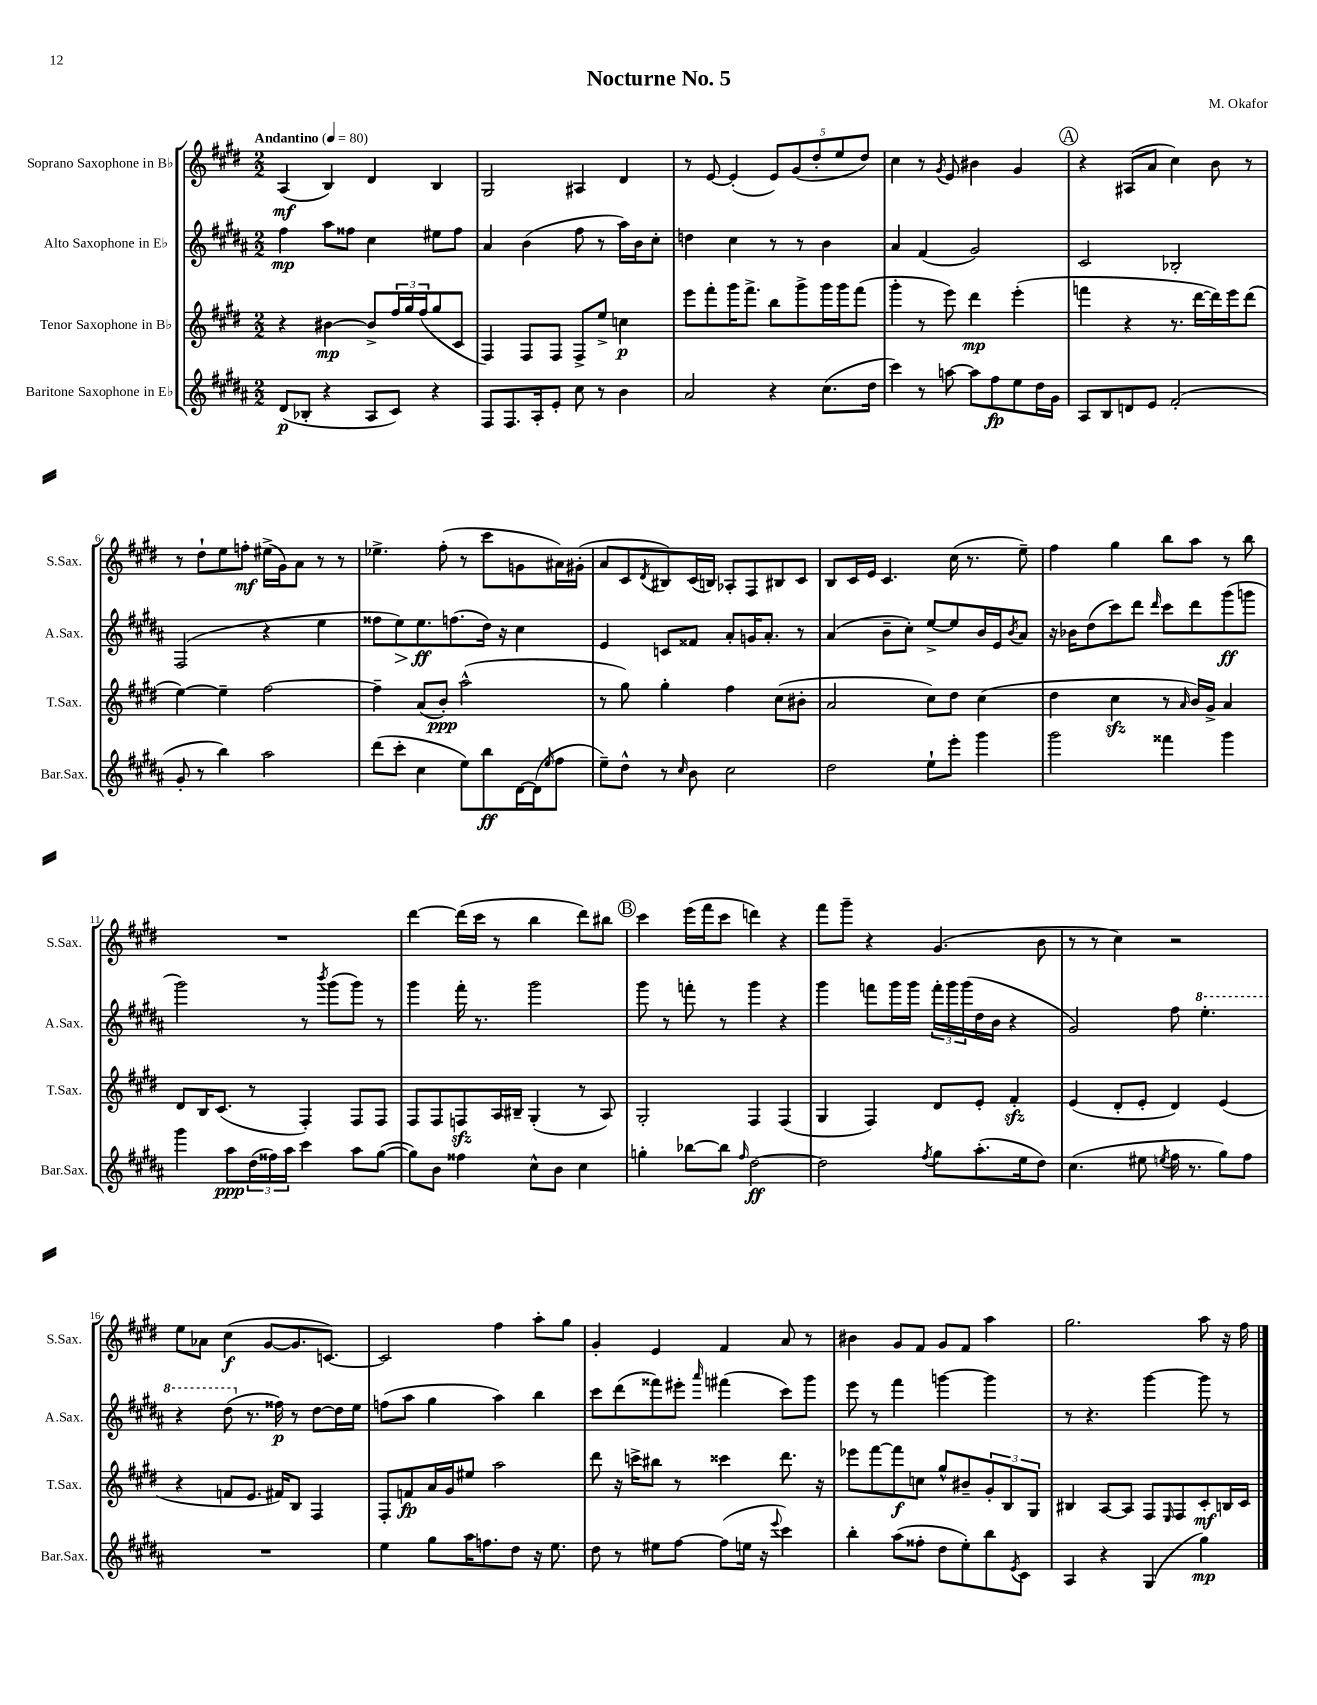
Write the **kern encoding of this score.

**kern	**dynam	**kern	**dynam	**kern	**dynam	**kern	**dynam
*part4	*part4	*part3	*part3	*part2	*part2	*part1	*part1
*staff4	*staff4	*staff3	*staff3	*staff2	*staff2	*staff1	*staff1
*I"Baritone Saxophone in E♭	*	*I"Tenor Saxophone in B♭	*	*I"Alto Saxophone in E♭	*	*I"Soprano Saxophone in B♭	*
*I'Bar.Sax.	*	*I'T.Sax.	*	*I'A.Sax.	*	*I'S.Sax.	*
*clefG2	*	*clefG2	*	*clefG2	*	*clefG2	*
*k[f#c#g#d#a#]	*	*k[f#c#g#d#]	*	*k[f#c#g#d#a#]	*	*k[f#c#g#d#]	*
*M2/2	*	*M2/2	*	*M2/2	*	*M2/2	*
*MM80	*	*MM80	*	*MM80	*	*MM80	*
=1	=1	=1	=1	=1	=1	=1	=1
!	!	!	!	!	!	!LO:TX:a:B:t=Andantino	!
(8d#/L	p	4r	.	4ff#\	mp	(4A/	mf
8B-X'/J	.	.	.	.	.	.	.
4r	.	[4b#X\	mp	8aa#\L	.	4B/)	.
.	.	.	.	8ff##X\J	.	.	.
8A#/L	.	8b#^/L]	.	4cc#\	.	4d#/	.
8c#/J)	.	24ff#/L	.	.	.	.	.
.	.	24gg#/	.	.	.	.	.
.	.	(24ff#/J	.	.	.	.	.
4r	.	8gg#/	.	8ee#X\L	.	4B/	.
.	.	8c#/J	.	8ff##\J	.	.	.
=2	=2	=2	=2	=2	=2	=2	=2
8F#/L	.	4F#/)	.	4a#/	.	2G#/	.
8.F#/	.	.	.	.	.	.	.
.	.	8F#/L	.	(4b\	.	.	.
16A#'/k	.	.	.	.	.	.	.
8e'/J	.	8F#/J	.	.	.	.	.
8cc#\	.	8F#^/L	.	8ff#\	.	4A#X/	.
8r	.	8ee^/J	.	8r	.	.	.
4b\	.	4ccn\	p	16aa#\LL)	.	4d#/	.
.	.	.	.	16b\J	.	.	.
.	.	.	.	8cc#'\J	.	.	.
=3	=3	=3	=3	=3	=3	=3	=3
2a#/	.	8eee\L	.	4ddn\	.	8r	.
.	.	8fff#'\	.	.	.	[8e/	.
.	.	16ggg#\K	.	4cc#\	.	(4e'/]	.
.	.	8.fff#^\J	.	.	.	.	.
4r	.	8bb\L	.	8r	.	10e/L)	.
.	.	.	.	.	.	(10g#/	.
.	.	8ggg#^\	.	8r	.	.	.
.	.	.	.	.	.	10dd#'/	.
(8.cc#\L	.	16ggg#\L	.	4b\	.	.	.
.	.	.	.	.	.	10ee/	.
.	.	16ggg#\J	.	.	.	.	.
.	.	(8fff#\J	.	.	.	.	.
.	.	.	.	.	.	10dd#/J)	.
16dd#\Jk	.	.	.	.	.	.	.
=4	=4	=4	=4	=4	=4	=4	=4
4ccc#\)	.	4ggg#'\	.	4a#/	.	4cc#\	.
8r	.	8r	.	(4f#/	.	8r	.
.	.	.	.	.	.	8qg#/	.
[8aan\	.	8eee\)	.	.	.	8e/	.
8aa\L]	.	4ddd#\	mp	2g#/)	.	4b#X\	.
8ff#\	fp	.	.	.	.	.	.
8ee\	.	(4eee'\	.	.	.	4g#/	.
16dd#\L	.	.	.	.	.	.	.
16g#\JJ	.	.	.	.	.	.	.
!!LO:REH:place=s1:t=A
=5	=5	=5	=5	=5	=5	=5	=5
8A#/L	.	4fffn\	.	2c#/	.	4r	.
8B/	.	.	.	.	.	.	.
8dn/	.	4r	.	.	.	(8A#X/L	.
8e/J	.	.	.	.	.	8a/J	.
(2f#'/	.	8.r	.	2B-X'/	.	4cc#\)	.
.	.	[16ddd#\LL	.	.	.	.	.
.	.	16ddd#\])	.	.	.	8b\	.
.	.	16eee\J	.	.	.	.	.
.	.	(8ddd#\J	.	.	.	8r	.
!!LO:LB:g=z
=6	=6	=6	=6	=6	=6	=6	=6
8g#'/	.	[4ee\)	.	(2F#/	.	8r	.
8r	.	.	.	.	.	8dd#`\L	.
4bb\)	.	4ee~\]	.	.	.	8ee\	.
.	.	.	.	.	.	8ffn'\J	mf
2aa#\	.	[2ff#\	.	4r	.	(16ee#X^\LL	.
.	.	.	.	.	.	16g#\J)	.
.	.	.	.	.	.	8a\J	.
.	.	.	.	4ee\	.	8r	.
.	.	.	.	.	.	8r	.
=7	=7	=7	=7	=7	=7	=7	=7
(8ddd#\L	.	4ff#~\]	.	8ff##X\L	.	4.ee-X^\	.
!	!	!	!	!	!LO:HP:b	!	!
8ccc#'\J	.	.	.	8ee\)	>	.	.
4cc#\	.	(8a/L	.	8.ee\	ff	.	.
.	.	8b'/J)	ppp	.	.	(8ff#'\	.
.	.	.	.	(8.ffn\	]	.	.
8ee\L)	.	(2aa^^\	.	.	.	8r	.
8bb\	ff	.	.	16dd#\Jk)	.	8ccc#\L	.
.	.	.	.	16r	.	.	.
[16d#\L	.	.	.	4cc#\	.	8gn\	.
(16d#\J]	.	.	.	.	.	.	.
16qqee/	.	.	.	.	.	.	.
8ff#\J	.	.	.	.	.	16a#X\L)	.
.	.	.	.	.	.	(16g#X'\JJ	.
=8	=8	=8	=8	=8	=8	=8	=8
8ee~\L)	.	8r	.	4e/	.	8a/L	.
8dd#^^\J	.	8gg#\)	.	.	.	8c#/	.
.	.	.	.	.	.	8qd#/	.
8r	.	4gg#'\	.	8cn/L	.	8B#X/)	.
16qqcc#/	.	.	.	.	.	.	.
8b\	.	.	.	8f##X/J	.	(16c#/L	.
.	.	.	.	.	.	16Bn/JJ)	.
2cc#\	.	4ff#\	.	8a#'/L	.	8A-X'/L	.
.	.	.	.	16gn/K	.	8F#/	.
.	.	.	.	8.a#'/J	.	.	.
.	.	(8cc#\L	.	.	.	8B#X/	.
.	.	8b#X'\J	.	8r	.	8c#/J	.
=9	=9	=9	=9	=9	=9	=9	=9
2dd#\	.	2a/	.	(4a#/	.	8B/L	.
.	.	.	.	.	.	16c#/L	.
.	.	.	.	.	.	16e/JJ	.
.	.	.	.	8b~\L	.	4.c#/	.
.	.	.	.	8cc#'\J)	.	.	.
8ee`\L	.	8cc#\L)	.	[8ee^/L	.	.	.
8eee'\J	.	8dd#\J	.	8ee/]	.	(16cc#\	.
.	.	.	.	.	.	8.r	.
4ggg#\	.	(4cc#\	.	16b/L	.	.	.
.	.	.	.	16e/J	.	.	.
.	.	.	.	8qb/	.	.	.
.	.	.	.	8a#/J	.	8ee~\)	.
=10	=10	=10	=10	=10	=10	=10	=10
2ggg#\	.	4dd#\	.	16r	.	4ff#\	.
.	.	.	.	16b-X\KL	.	.	.
.	.	.	.	(8dd#\	.	.	.
.	.	4cc#zz\	.	8ccc#\)	.	4gg#\	.
.	.	.	.	8ddd#\J	.	.	.
.	.	.	.	16qqddd#/	.	.	.
4fff##X\	.	8r	.	8ccc#\L	.	8bb\L	.
.	.	16qqa/	.	.	.	.	.
.	.	16b/LL)	.	8ddd#\	.	8aa\J	.
.	.	16g#^/JJ	.	.	.	.	.
4ggg#\	.	4a/	.	(8ggg#\	ff	8r	.
.	.	.	.	8gggn\J	.	8bb\	.
!!LO:LB:g=z
=11	=11	=11	=11	=11	=11	=11	=11
4ggg#\	.	8d#/L	.	2ggg#\)	.	1r	.
.	.	16B/K	.	.	.	.	.
.	.	(8.c#/J	.	.	.	.	.
8aa#\L	ppp	.	.	.	.	.	.
(24dd#\L	.	8r	.	.	.	.	.
24ff##X\)	.	.	.	.	.	.	.
24aa#\JJ	.	.	.	.	.	.	.
4ccc#\	.	4F#'/)	.	8r	.	.	.
.	.	.	.	8qbbb/	.	.	.
.	.	.	.	(8ggg#\L	.	.	.
8aa#\L	.	8F#/L	.	8ggg#\J)	.	.	.
([8gg#\J	.	8F#/J	.	8r	.	.	.
=12	=12	=12	=12	=12	=12	=12	=12
8gg#\L])	.	8F#/L	.	4ggg#\	.	[4ddd#\	.
8b\J	.	8F#/	.	.	.	.	.
4ff##X\	.	8Fnzz/	.	16fff#'\	.	(16ddd#\LL]	.
.	.	.	.	8.r	.	16ccc#\JJ	.
.	.	16A/L	.	.	.	8r	.
.	.	16B#X~/JJ	.	.	.	.	.
8cc#^^\L	.	(4G#'/	.	2ggg#\	.	4bb\	.
8b\J	.	.	.	.	.	.	.
4cc#\	.	8r	.	.	.	8ddd#\L)	.
.	.	8A/)	.	.	.	8bb#X\J	.
!!LO:REH:place=s1:t=B
=13	=13	=13	=13	=13	=13	=13	=13
4ggn'\	.	2G#'/	.	8ggg#\	.	4ccc#\	.
.	.	.	.	8r	.	.	.
[8bb-X\L	.	.	.	8fffn'\	.	(16eee\LL	.
.	.	.	.	.	.	16fff#\J	.
8bb-\J]	.	.	.	8r	.	8ccc#\J	.
16qqff#/	.	.	.	.	.	.	.
[2dd#\	ff	4F#/	.	4ggg#\	.	4dddn\)	.
.	.	(4F#/	.	4r	.	4r	.
=14	=14	=14	=14	=14	=14	=14	=14
2dd#\]	.	4G#/	.	4ggg#\	.	8fff#\L	.
.	.	.	.	.	.	8ggg#~\J	.
.	.	4F#/)	.	8fffn\L	.	4r	.
.	.	.	.	16ggg#\L	.	.	.
.	.	.	.	16ggg#\JJ	.	.	.
8qff#/	.	.	.	.	.	.	.
8gg#\L	.	8d#/L	.	24fff'\LL	.	(4.g#/	.
.	.	.	.	24ggg#\	.	.	.
.	.	.	.	(24ggg#\	.	.	.
(8.aa#'\	.	8e'/J	.	16dd#\	.	.	.
.	.	.	.	16b\JJ	.	.	.
.	.	4f#zz'/	.	4r	.	.	.
16ee\k	.	.	.	.	.	.	.
8dd#\J)	.	.	.	.	.	8b\	.
=15	=15	=15	=15	=15	=15	=15	=15
(4.cc#\	.	(4e/	.	2g#/)	.	8r	.
.	.	.	.	.	.	8r	.
.	.	8d#'/L	.	.	.	4cc#\)	.
8ee#X\	.	8e'/J	.	.	.	.	.
8qeen/	.	.	.	.	.	.	.
16ff#\	.	4d#/)	.	8ff#\	.	2r	.
8.r	.	.	.	.	.	.	.
*	*	*	*	*8va	*	*	*
.	.	.	.	4.eee'\	.	.	.
8gg#\L)	.	(4e/	.	.	.	.	.
8ff#\J	.	.	.	.	.	.	.
!!LO:LB:g=z
=16	=16	=16	=16	=16	=16	=16	=16
1r	.	4r	.	4r	.	8ee\L	.
.	.	.	.	.	.	8a-X\J	.
.	.	8fn/L	.	(8ddd#\	.	(4cc#\	f
*	*	*	*	*X8va	*	*	*
.	.	8.e/J	.	8.r	.	.	.
.	.	.	.	.	.	[8g#/L	.
.	.	16f#X/KL)	.	16ff##X\)	p	.	.
.	.	8B/J	.	8r	.	8.g#/]	.
.	.	4F#/	.	[8dd#\L	.	.	.
.	.	.	.	.	.	[8.cn/J)	.
.	.	.	.	16dd#\L]	.	.	.
.	.	.	.	16ee\JJ	.	.	.
=17	=17	=17	=17	=17	=17	=17	=17
4ee\	.	8F#'/L	.	(8ffn\L	.	2c/]	.
.	.	8fn/	fp	8aa#\J	.	.	.
8gg#\L	.	16a/L	.	4gg#\	.	.	.
.	.	16g#/J	.	.	.	.	.
16aa#\K	.	8ee#X/J	.	.	.	.	.
8.ffn\	.	.	.	.	.	.	.
.	.	2aa\	.	4aa#\)	.	4ff#\	.
8dd#\J	.	.	.	.	.	.	.
16r	.	.	.	4bb\	.	8aa'\L	.
8.ee\	.	.	.	.	.	.	.
.	.	.	.	.	.	8gg#\J	.
=18	=18	=18	=18	=18	=18	=18	=18
8dd#\	.	8ddd#\	.	8ccc#\L	.	4g#'/	.
8r	.	16r	.	(8ddd#\	.	.	.
.	.	16cccn^\KL	.	.	.	.	.
8ee#X\L	.	8bb#X\J	.	8fff##X\)	.	4e/	.
[8ff#\J	.	8r	.	8eee#X'\J	.	.	.
.	.	.	.	16qqaaa#/	.	.	.
(8ff#\L]	.	4ccc##X\	.	(4fff#X\	.	4f#/	.
16een\Jk	.	.	.	.	.	.	.
16r	.	.	.	.	.	.	.
8qqeee/	.	.	.	.	.	.	.
4ccc#\)	.	8.ddd#\	.	8ccc#\L)	.	8a/	.
.	.	.	.	8ggg#\J	.	8r	.
.	.	16r	.	.	.	.	.
=19	=19	=19	=19	=19	=19	=19	=19
4bb'\	.	8eee-X\L	.	8eee\	.	4b#X\	.
.	.	[8fff#\	.	8r	.	.	.
(8aa#\L	.	8fff#\]	f	4fff#\	.	8g#/L	.
8ff##X'\J	.	8ccn\J	.	.	.	8f#/J	.
8dd#\L	.	8gg#^^/L	.	[4gggn\	.	8g#/L	.
8ee'\)	.	8b#X~/	.	.	.	8f#/J	.
8bb\	.	12g#'/	.	4ggg\]	.	4aa\	.
.	.	12B/	.	.	.	.	.
8qe/	.	.	.	.	.	.	.
8c#\J	.	.	.	.	.	.	.
.	.	12G#/J	.	.	.	.	.
=20	=20	=20	=20	=20	=20	=20	=20
4A#/	.	4B#X/	.	8r	.	2.gg#\	.
.	.	.	.	4.r	.	.	.
4r	.	[8A/L	.	.	.	.	.
.	.	8A/J]	.	.	.	.	.
(4G#/	.	8F#/L	.	[4ggg#\	.	.	.
.	.	16qqE/	.	.	.	.	.
.	.	8F#/	.	.	.	.	.
4gg#\)	mp	8c#'/	mf	8ggg#\]	.	8aa\	.
.	.	16Bn/L	.	8r	.	16r	.
.	.	16c#/JJ	.	.	.	16ff#\	.
==	==	==	==	==	==	==	==
*-	*-	*-	*-	*-	*-	*-	*-
